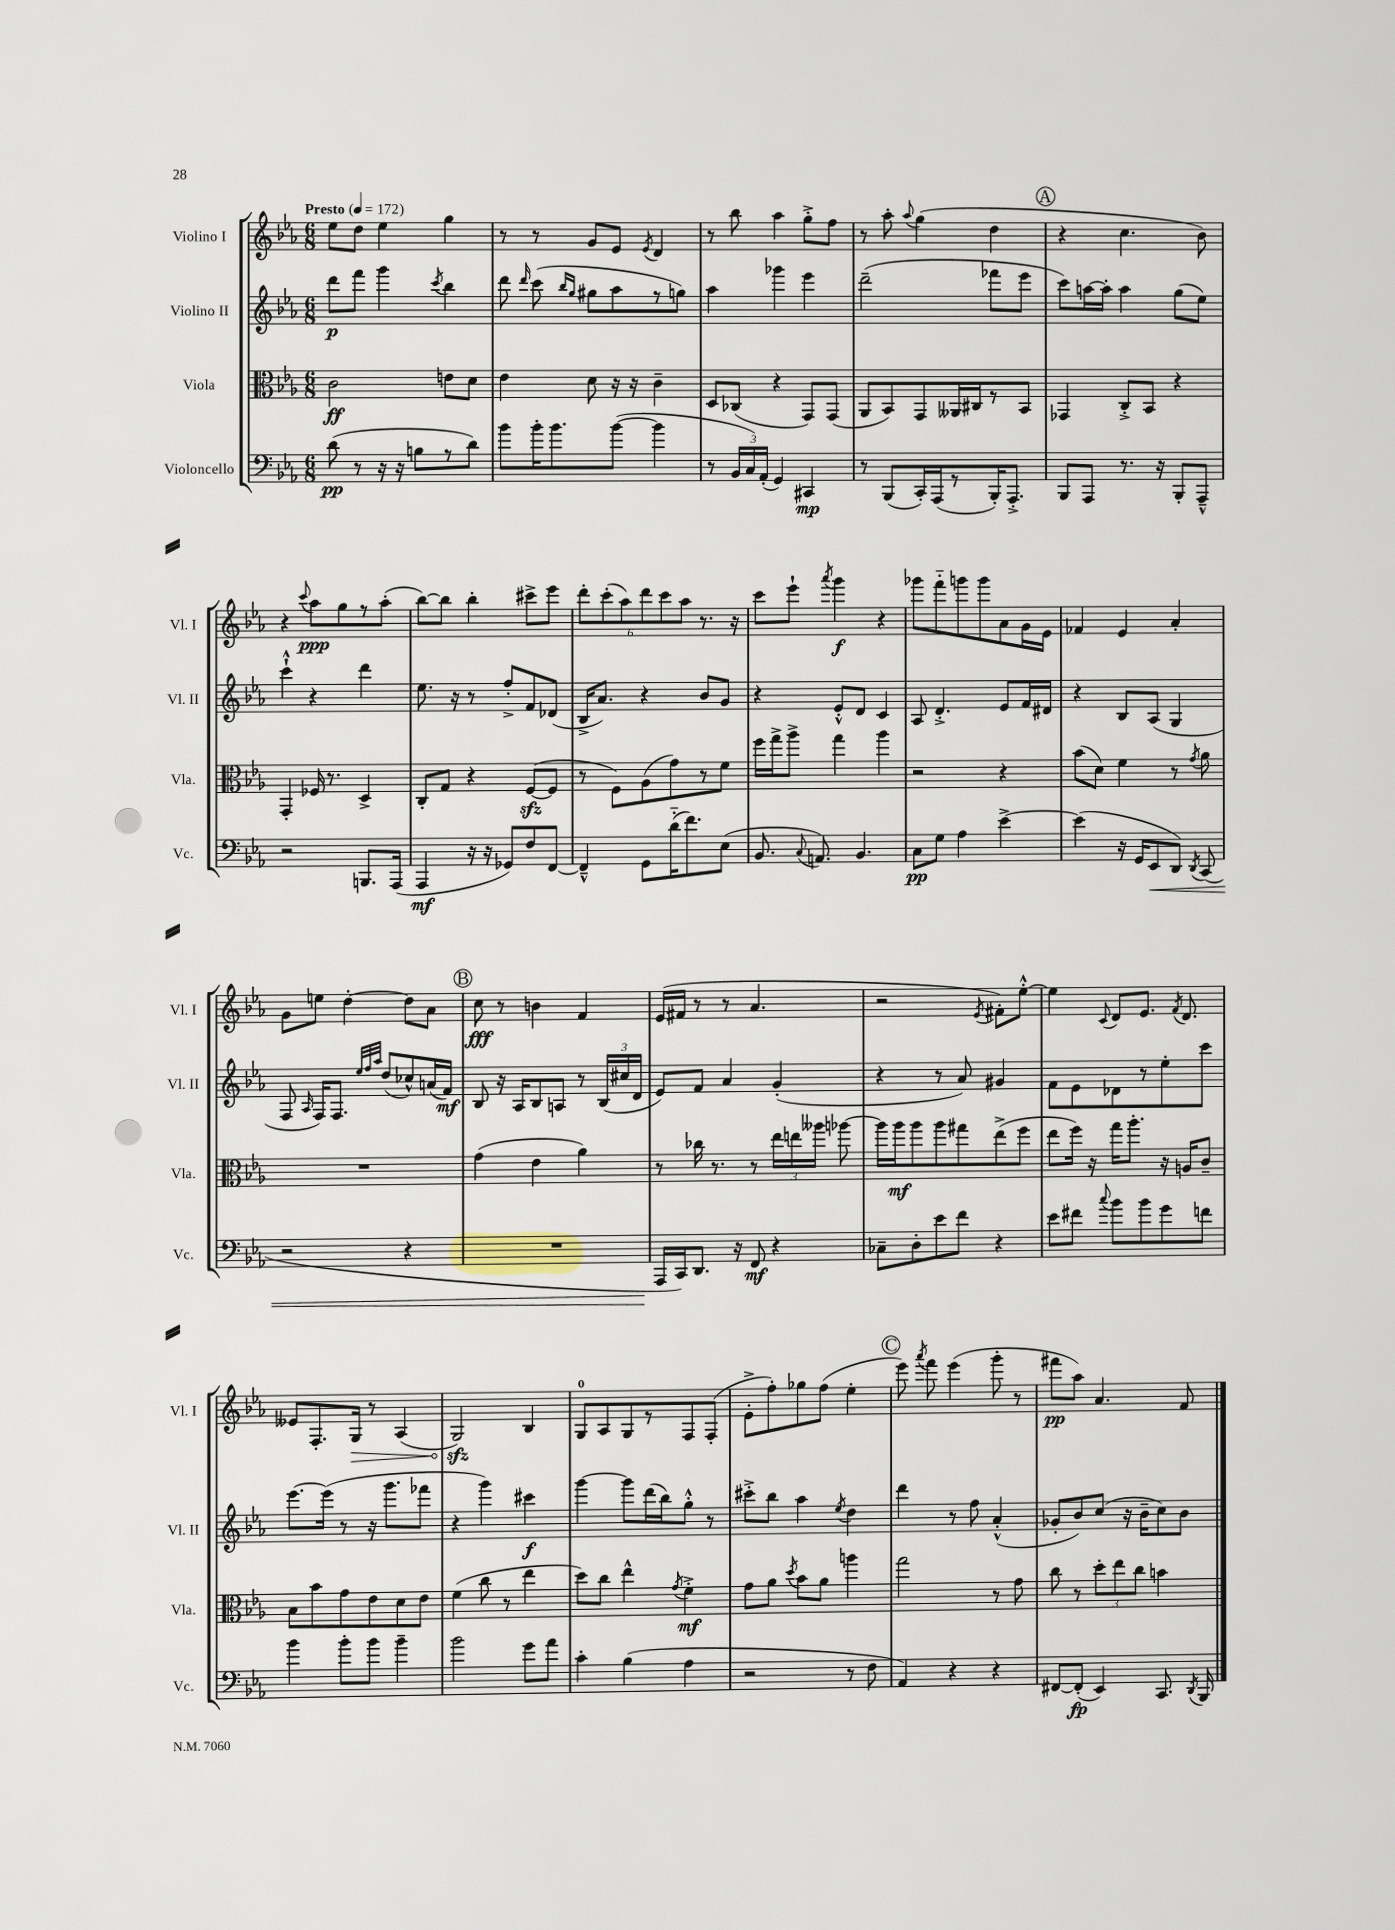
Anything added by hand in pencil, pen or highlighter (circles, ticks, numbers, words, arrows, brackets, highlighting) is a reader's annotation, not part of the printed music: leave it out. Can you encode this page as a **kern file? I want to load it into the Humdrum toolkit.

**kern	**kern	**kern	**kern
*staff4	*staff3	*staff2	*staff1
*clefF4	*clefC3	*clefG2	*clefG2
*k[b-e-a-]	*k[b-e-a-]	*k[b-e-a-]	*k[b-e-a-]
*M6/8	*M6/8	*M6/8	*M6/8
*MM172	*MM172	*MM172	*MM172
(8d\	2c\	8ddd\L	8ee-\L
8r	.	8fff\J	8dd\J
16r	.	4ggg\	4ee-\
16r	.	.	.
8B\L	.	.	.
.	.	8qccc/	.
8r	8e\L	4bb-\	4gg\
8d\J)	8d\J	.	.
=	=	=	=
8b-\L	4e-\	8ddd\	8r
.	.	16qqddd/	.
16b-'\K	.	(8ccc\	8r
8.b-\	.	.	.
.	.	16qqbb-/LL	.
.	.	16qqgg/JJ	.
.	8d\	8gg#\L	8g/L
([8b-\J	16r	8aa-\	8e-/J
.	16r	.	.
.	.	.	8qe-/
4b-\]	4c~\	8r	4d/
.	.	8gg\J)	.
=	=	=	=
8r	8D/L	4aa-\	8r
24BB-/LL	(8C-/J	.	8bb-\
24C/)	.	.	.
(24AA-'/JJ	.	.	.
4GG/)	4r	4ggg-\	4aa-\
4CC#/	8GG/L)	4eee-\	8gg'^\L
.	(8GG/J	.	8ff\J
=	=	=	=
8r	8AA-/L	(2ddd~\	8r
(8BBB-/L	8BB-/)	.	8aa-'\
.	.	.	8qqaa-/
16CC'/L)	8GG/	.	(4gg\
(16AAA-/J	.	.	.
8r	16AA--/L	.	.
.	16C#/J	.	.
16BBB-'/K)	8r	8fff-\L	4dd\
8.AAA-'^/J	.	.	.
.	8BB-/J	8eee-\J	.
=	=	=	=
8BBB-/L	4GG-/	8ccc\L)	4r
8AAA-/J	.	[16aa\L	.
.	.	16aa'\]JJ	.
8.r	8C'^/L	4aa\	4.cc\
.	8BB-/J	.	.
16r	.	.	.
8BBB-'/L	4r	(8gg\L	.
8AAA-~^^/J	.	8ee-\J)	8b-\)
=	=	=	=
2r	4GG'/	4ccc`^^\	4r
.	.	.	8qqccc/
.	16F-/	4r	8aa-\L
.	8.r	.	.
.	.	.	8gg\
8.BBB/L	4D^/	4ddd\	8r
.	.	.	(8aa-'\J
(16AAA-/Jk	.	.	.
=	=	=	=
4AAA-/	8C'/L	8.ee-\	[8bb-\L)
.	8G/J	.	8bb-\]J
.	.	16r	.
16r	4r	8r	4bb-'\
16r	.	.	.
8GG-/L)	.	8ff'^/L	.
8F/	([8F/L	8f/	8ccc#^\L
[8FF/J	8F/]J	(8d-/J	8eee-\J
=	=	=	=
4FF~^^/]	8r	16B-^/LK	12ddd'\L
.	.	8.a-/J)	.
.	.	.	(12ccc'\
.	8F\L)	.	.
.	.	.	12aa-\)
8GG\L	(8A-\	4r	12ddd\
.	.	.	12ccc\
(16d'~\K	8g\)	.	.
.	.	.	12aa-\J
8.f\)	.	.	.
.	8r	8b-/L	8.r
(8E-\J	8f\J	8g/J	.
.	.	.	16r
=	=	=	=
8.BB-/	16ff\LL	4r	8ccc\L
.	16gg^\J	.	.
.	8aa-^\J	.	8eee-`\J
8qqC/	.	.	.
8.AA/)	.	.	.
.	.	.	8qaaa-/
.	4gg\	8e-'^^/L	4ggg\
4.BB-/	.	8d/J	.
.	4aa-\	4c/	4r
=	=	=	=
8C\L	2r	8A-/	8ggg-\L
8G\J	.	4.d'^/	8fff'~\
4A-\	.	.	8ggg\
.	.	.	8ggg\
[4e-^\	4r	8e-/L	8a-\
.	.	16f/L	16g\L
.	.	16d#/JJ	16e-\JJ
=	=	=	=
(4e-\]	(8b-\L	4r	4f-/
.	8d\J)	.	.
16r	4f\	8B-/L	4e-/
16GG/LK	.	.	.
8EE-/	.	(8A-/J	.
8DD/J)	8r	4G/	4a-'/
8qDD/	8qg/	.	.
(8CC/	8a-\	.	.
=	=	=	=
2r	2.r	8F/	8g\L
.	.	16qqA-/	.
.	.	16F/LK)	8ee\J
.	.	8.F/J	.
.	.	.	[4dd'\
.	.	32qqee-/LLL	.
.	.	32qqff/	.
.	.	32qqaa-/JJJ	.
.	.	(8dd/L	.
4r	.	8cc-^^/)	8dd\]L
.	.	(16a/L	8a-\J
.	.	16f/JJ)	.
=	=	=	=
2.r	(4g\	8B-/	8cc\
.	.	16r	8r
.	.	16A-/LK	.
.	4e-\	8B-/	4b\
.	.	8A/J	.
.	4a-\)	8r	4f/
.	.	(24B-/LL	.
.	.	24cc#/	.
.	.	24d/JJ	.
=	=	=	=
16AAA-/LL	8r	8e-/L)	(16e-/LL
16CC/J)	.	.	16f#/JJ
8.DD/J	16cc-\	8f/J	8r
.	8.r	.	.
.	.	4a-/	8r
16r	.	.	.
8FF/	8r	.	4.a-/
4r	24ee-\LL	(4g'/	.
.	24ee\	.	.
.	24aa--\JJ	.	.
.	[8aa-\	.	.
=	=	=	=
8C-~\L	16aa-\]LL	4r	2r
.	16aa-\J	.	.
8D'\	8aa-\	.	.
8e-\	8aa-\	8r	.
8f\J	8gg#\	8a-/)	.
.	.	.	8qe-/
4r	(8ee-^\	4g#/	8f#'\L)
.	8ff\J	.	[8ee-'^^\J
=	=	=	=
8e-\L	8ee-\L	8f\L	4ee-\]
8f#\J	16ff\Jk)	8e-\	.
.	16r	.	.
8qqcc/	.	.	8qqc/
8b-\L	16gg\LK	8d-\	8d/L
.	8.aa-'\J	.	.
8b-\	.	8r	8.e-/J
8g\	16r	8ee-'\	.
.	.	.	8qf/
.	16A/LK	.	8.d/
8f\J	8c~/J	8ccc\J	.
=	=	=	=
4b-\	8B-\L	[8.eee-\L	8e--/L
.	8b-\	.	8.F'/
.	.	(16eee-\]Jk	.
8b-'\L	8g\	8r	.
.	.	.	16G/Jk
8b-\J	8e-\	16r	8r
.	.	8.ggg\L	.
4b-~\	8d\	.	(4A-/
.	8e-\J	8fff-\J	.
=	=	=	=
2b-\	(4f\	4r	2G/)
.	8cc\	4ggg\)	.
.	8r	.	.
8g\L	4ee-\	4ccc#\	4B-/
8a-\J	.	.	.
=	=	=	=
4c'\	8dd\L)	[4ggg\	8G/L
.	8cc\J	.	8A-/
(4B-\	4ee-^^\	8ggg\]L	8G/
.	.	(16ddd\L	8r
.	.	16bb-\J)	.
.	8qg/	.	.
4A-\	4f'^\	8gg'^^\J	8F/
.	.	8r	(8F'/J
=	=	=	=
2r	8g\L	8ccc#'^\L	8e-'^\L
.	8a-\J	8bb-\J	8ff'\)
.	8qdd/	.	.
.	8b-\L	4aa-\	8gg-\
.	8a-\J	.	(8ff\J
.	.	8qee-/	.
8r	4aa\	4dd\	4ee-'\
8F\	.	.	.
=	=	=	=
4AA-/)	2gg\	4ddd\	8eee-\)
.	.	.	8qaaa-/
.	.	.	8fff\
4r	.	8r	(4eee-\
.	.	8ff\	.
4r	8r	(4a-'^^/	8ggg'\
.	8g\	.	8r
=	=	=	=
[8FF#/L	8cc\	8g-'/L	8fff#\L
(8FF#'/]J	8r	8b-/)	8aa-\J)
4EE-/)	12dd'\L	(8cc/J	4.a-/
.	12ee-\	.	.
.	.	16r	.
.	12cc\J	.	.
.	.	16b-~\LK	.
8.CC/	4b\	8cc\)	.
.	.	8b-\J	8f/
8qDD/	.	.	.
16BBB-/	.	.	.
==	==	==	==
*-	*-	*-	*-
